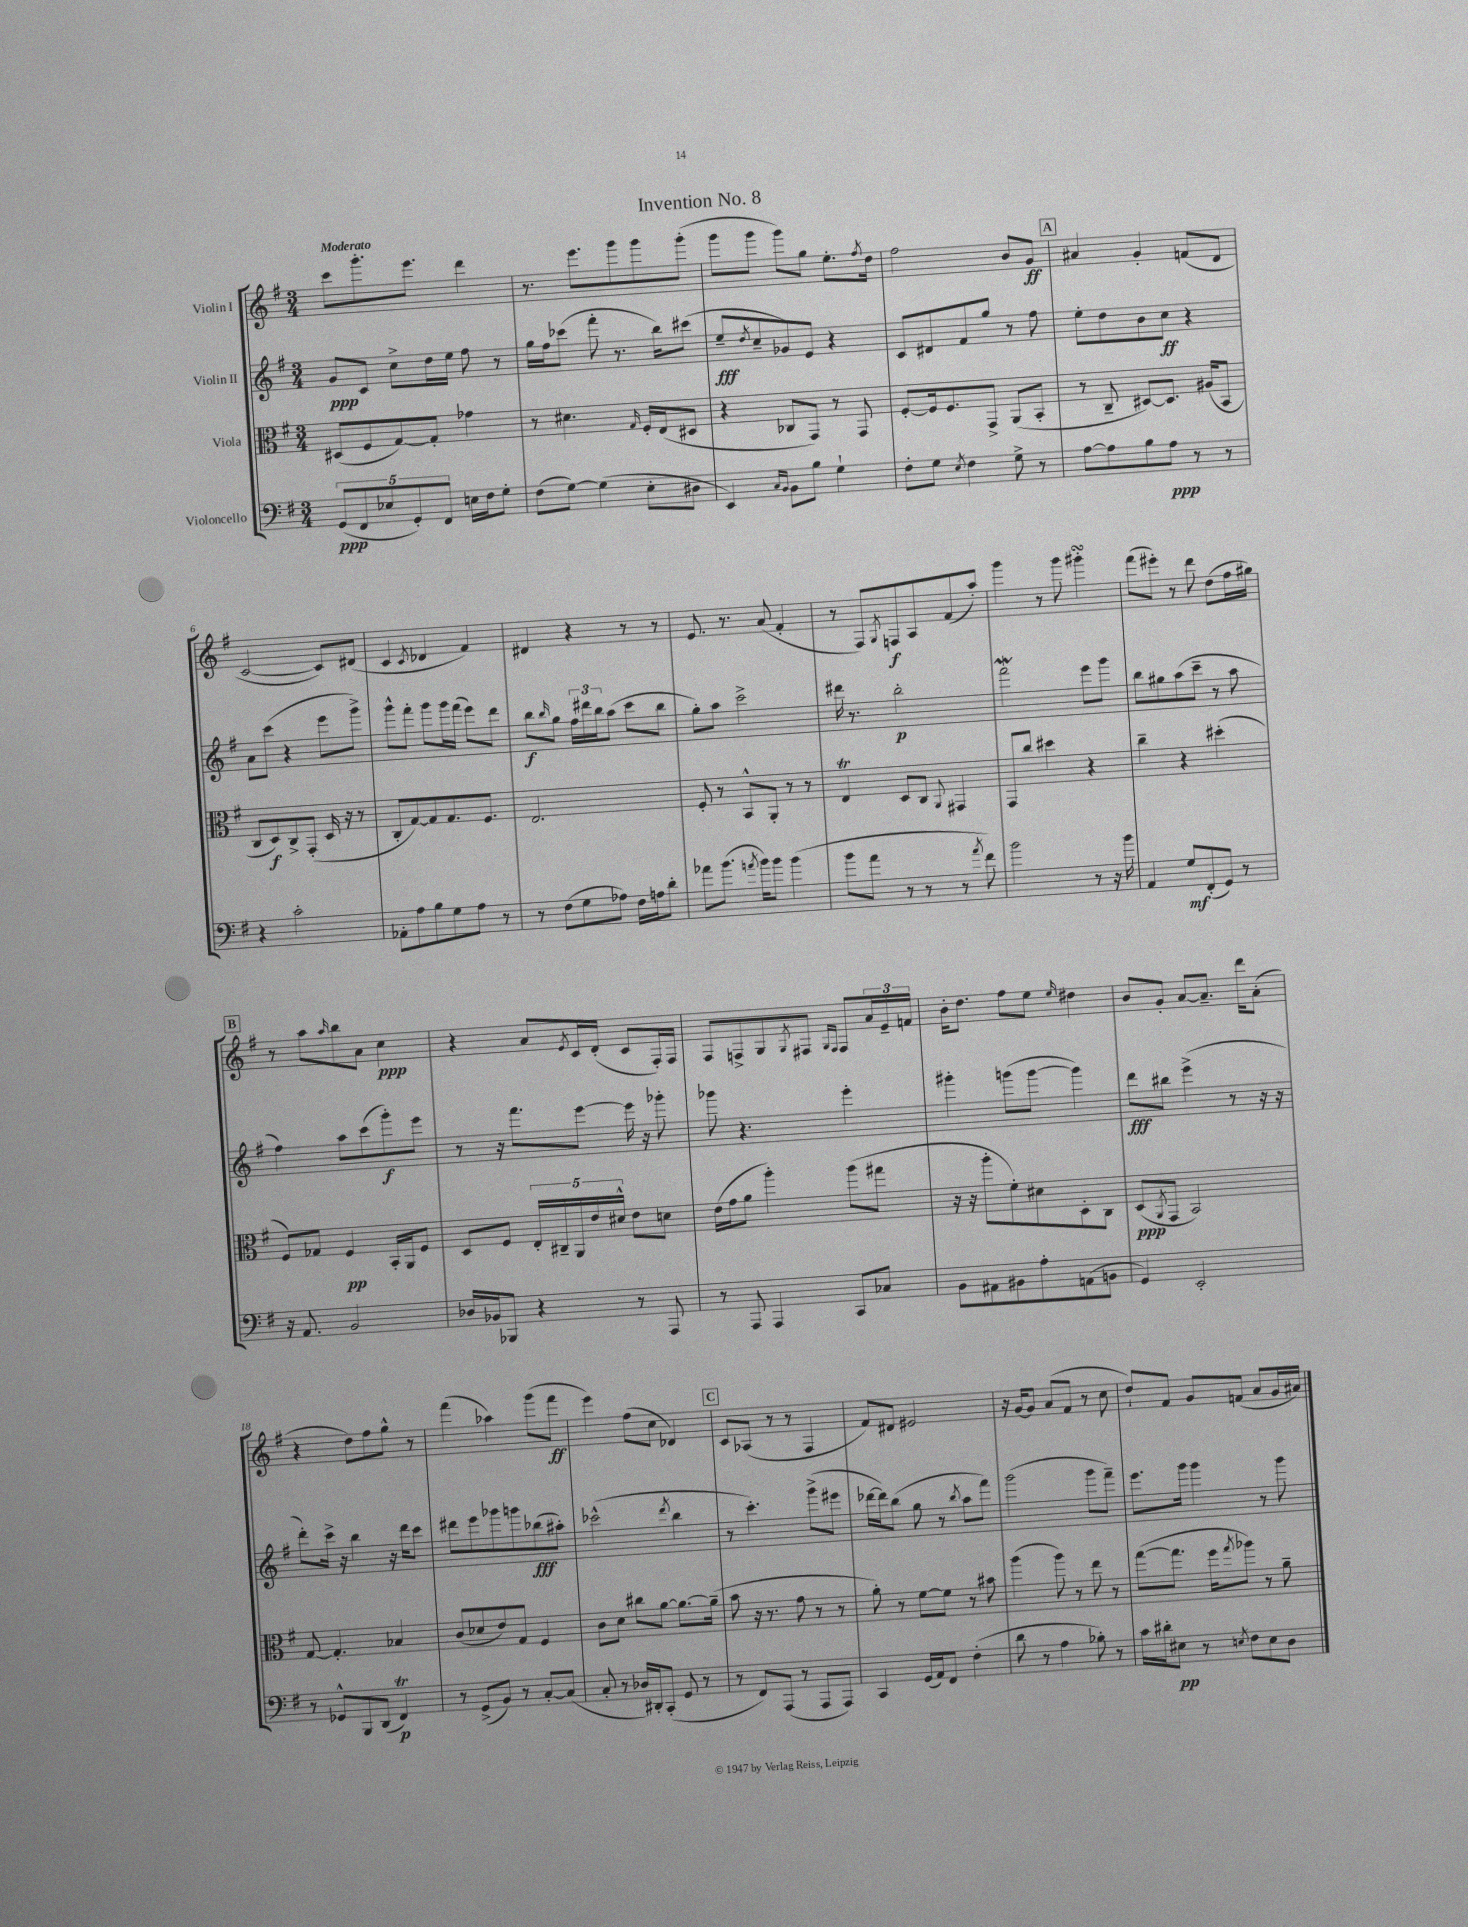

**kern	**kern	**kern	**kern
*staff4	*staff3	*staff2	*staff1
*clefF4	*clefC3	*clefG2	*clefG2
*k[f#]	*k[f#]	*k[f#]	*k[f#]
*M3/4	*M3/4	*M3/4	*M3/4
(10GG/L	(8D#/L	8g/L	8ccc\L
10FF#/	.	.	.
.	8F#/	8c/J	8.ggg'\
10E-/	.	.	.
.	[8G/)	8cc^\L	.
10GG'/)	.	.	.
.	.	.	8.eee\J
.	8G'/]J	16dd\L	.
10FF#/J	.	.	.
.	.	16ee\JJ	.
16E\LL	4g-\	8ff#\	4ddd\
16F#\J	.	.	.
8G'\J	.	8r	.
=	=	=	=
(8F#\L	8r	16gg\LL	8.r
.	.	16ff#\J	.
[8G\J)	4.d#\	(8ccc-\J	.
.	.	.	8.eee\L
(4G\]	.	8fff#'\	.
.	.	8.r	8ggg\
.	16qqG/	.	.
8E'\L	16F#'/LL	.	8ggg\
.	(16E/J	16bb\LK)	.
8D#\J	8D#/J	(8ccc#\J	(8ggg'\J
=	=	=	=
4EE/)	4r	8ee~/L	8ggg\L
.	.	8qdd/	.
.	.	8cc~/	8ggg\J
16qqC/LL	.	.	.
16qqBB/JJ	.	.	.
8BB\L	8C-/L	8g-/)	8ggg\L)
8B\J	8GG/J)	8e/J	8gg\J
4G`\	8r	4r	8.ee'\L
.	8GG/	.	.
.	.	.	8qff#/
.	.	.	16dd\Jk
=	=	=	=
8F#'\L	[8F#'/L	8c/L	2ff#\
8G\J	16F#/]k	8d#/	.
.	8.F#/	.	.
8qE/	.	.	.
4F#\	.	8f#/	.
.	8GG^/J	8gg/J	.
8G^\	(8AA/L	8r	8b/L
8r	8BB'/J	8ff#\	8g/J
=	=	=	=
[8A\L	8r	8ee'\L	4a#/
8A\]	8C~/	8dd\	.
8B\	[8D#/L)	8b\	4g'/
8A\J	8.D#/]J	8cc\J	.
8r	.	4r	(8f/L
.	(16A#/LK	.	.
8r	8BB/J	.	8d/J
=	=	=	=
4r	8C/L	8a\L	[2c/
.	8D/)	(8ccc\J	.
2c'\	8C^/	4r	.
.	(8GG'/J	.	.
.	16D/	8eee\L	8c/]L)
.	16r	.	.
.	8r	8ggg^\J)	(8d#/J
=	=	=	=
8AA-'\L	8C'/L	8ggg^^\L	4c/
8A\	[8G/)	8fff#'\J	.
.	.	.	8qc/
8B\	8G/]	8ggg\L	4d-/
8G\	8.G/	16ggg\L	.
.	.	(16fff#\JJ	.
8A\J	.	8eee\L)	4f#/)
.	8.F#/J	.	.
8r	.	8ddd\J	.
=	=	=	=
8r	2.E/	8bb\L	4d#/
.	.	16qqbb/	.
(8F#\L	.	8gg\J	.
8G\	.	24ff#\LL	4r
.	.	24ddd#\	.
.	.	24bb\J	.
8A-\J)	.	(8aa\J	.
16F#\LL	.	8ccc\L	8r
16A\J	.	.	.
8d'\J	.	8bb\J	8r
=	=	=	=
8a-\L	8F#'/	8gg'\L)	8.e/
(8.b\J	8r	8aa\J	.
.	.	.	8.r
.	8BB^^/L	2ccc^\	.
8qa/	.	.	.
16b\LK)	.	.	.
8b\J	8AA'/J	.	(8a/
(4b\	8r	.	4f#'/
.	8r	.	.
=	=	=	=
8b\L	4E/	16ddd#\	8r
.	.	8.r	.
8a\J	.	.	8F#/L)
.	.	.	8qG/
8r	8D/L	2bb'\	8F/
8r	8C/J	.	8A/
.	8qqAA/	.	.
8r	4GG#/	.	(8f#/
8qa/	.	.	.
8f#\)	.	.	8aa'/J)
=	=	=	=
2b\	8GG/L	2fff#\	4ggg\
.	8cc/J	.	.
.	4dd#\	.	8r
.	.	.	8ggg\
8r	4r	8eee\L	4ggg#'\
16r	.	8ggg\J	.
16b\	.	.	.
=	=	=	=
4AA/	4cc~\	8bb\L	(8fff#\L
.	.	8gg#\	8eee#'\J)
8G/L	4r	(8aa\	8r
(8FF#'/	.	8ccc~\J	8ddd\
8GG/J)	(4dd#'\	8r	(8dd\L
8r	.	8aa\	16ff#\L
.	.	.	16gg#\JJ)
=	=	=	=
16r	8F#/L)	4ff#\)	8r
8.AA/	.	.	.
.	8G-/J	.	8aa\L
.	.	.	16qqaa/
2BB/	4F#/	8aa\L	8bb\
.	.	(8ccc\	8a\J
.	16BB'/LL	8ggg'\)	4cc\
.	16AA/J	.	.
.	8F#/J	8eee\J	.
=	=	=	=
16D-/LL	8D/L	8r	4r
16BB-/J	.	.	.
8BBB-/J	8F#/J	16r	.
.	.	8.fff#\L	.
4r	20E'/LL	.	8a/L
.	20C#~/	.	.
.	20AA/	.	.
.	.	.	8qe/
.	.	[8eee\J	16c/L
.	20e/	.	.
.	.	.	(16d'/JJ
.	20d#^^/JJ	.	.
8r	8e\L	16eee\]	8c/L
.	.	16r	.
8AAA/	8d\J	8ggg-'\	16F#'/L)
.	.	.	16F#/JJ
=	=	=	=
8r	(16e\LL	8ggg-\	8F#/L
.	16g\J	.	.
8AAA/	8a\J	4.r	8F^/
4AAA/	4aa'\)	.	8G/
.	.	.	8qG/
.	.	.	8F#/J
.	.	.	16qqG/LL
.	.	.	16qqF#/JJ
8CC/L	(8aa\L	4eee'\	8F#/L
8C-/J	8gg#\J	.	24a/L
.	.	.	24e~/
.	.	.	24f/JJ
=	=	=	=
8BB\L	16r	4ggg#'\	16b'\LK
.	16r	.	8.dd\J
8AA#\	8aa'\L	.	.
8BB#\	8f#'\)	(8ggg\L	8ff#\L
8A'\	8d#\	[8ggg\J	8ee\J
.	.	.	16qqee/
(8AA\	8D'\	4ggg\])	4dd#\
8BB\J	8C\J	.	.
=	=	=	=
4GG/)	(8D/L	8ddd\L	8b/L
.	8qAA/	.	.
.	8GG/J	8bb#\J	8g'/J
2EE'/	2BB/)	(4eee^\	[8a/L
.	.	.	8.a~/]J
.	.	8r	.
.	.	.	16ddd\LK
.	.	16r	(8a'\J
.	.	16r	.
=	=	=	=
8r	[8G/	8ddd'\L)	4r
8GG-^^/L	4.G'/]	16ccc^\Jk	.
.	.	16r	.
8BBB/	.	4bb\	8dd\L)
(8DD/J	.	.	8ff#\
4FF#/)	4B-/	16r	8gg^^\J
.	.	16ddd\LK	.
.	.	8ccc\J	8r
=	=	=	=
8r	(8c/L	8ddd#\L	(4fff#\
(8GG^/L	8d-/	8eee\	.
8BB/J)	8e/)	8ggg-\	4aa-\)
8r	8G/J	8ggg\	.
[8C'/L	4F#/	(8bb-\	(8ggg\L
(8C/]J	.	8aa#'\J)	8fff#\J
=	=	=	=
8C'/	8c\L	(2ccc-^^\	4eee\)
8r	8d\J	.	.
16D-/LL)	8cc#\L	.	(8ff#\L
16DD#'/J	.	.	.
(8CC'/J	[8a\J	.	8cc\J
.	.	8qddd/	.
8GG/	8.a\_L	4bb\	4d-/)
8r	.	.	.
.	(16a~\]Jk	.	.
=	=	=	=
8r	8b\	8r	8c/L
8FF#/L)	16r	4.ccc'\)	(8A-/J
.	8.r	.	.
(8AAA/J	.	.	8r
8r	8g\	.	8r
8AAA/L	8r	(8ggg^\L	4F#/
8AAA/J)	8r	8eee#\J	.
=	=	=	=
4CC/	8a'\)	[16ddd-\LL	8f#/L)
.	.	16ddd-\]J)	.
.	8r	(8bb\J	8d#/J
(16GG/LL	[8f#\L	8gg\	2e#/
16AA/J)	.	.	.
8FF#/J	8f#\]J	8r	.
.	.	8qbb/	.
(4F#'\	8r	8aa\L	.
.	8b#\	8fff#\J)	.
=	=	=	=
8d\	(4aa\	(2ggg\	16r
.	.	.	[16g/LK
8r	.	.	8g/]J
4A\	8aa\)	.	(8a/L
.	8r	.	8f#/J
8B-'\)	8ee\	8ggg\L	8r
8r	8r	8fff#~\J)	8cc\
=	=	=	=
16c\LL	([8gg\L	8.eee\L	8dd`/L)
16d#'\J	.	.	.
8E#\J	8.gg\]J	.	8f#/J
.	.	16ggg\Jk	.
8r	.	4ggg\	8g/L
.	16ff#\LK	.	.
8qE/	8qgg/	.	.
8F#\L	8aa-\J)	.	(8f/J
8E\	8r	8r	8a/L
8D\J	8a~\	8ggg\	16g/L
.	.	.	16a#/JJ)
==	==	==	==
*-	*-	*-	*-
